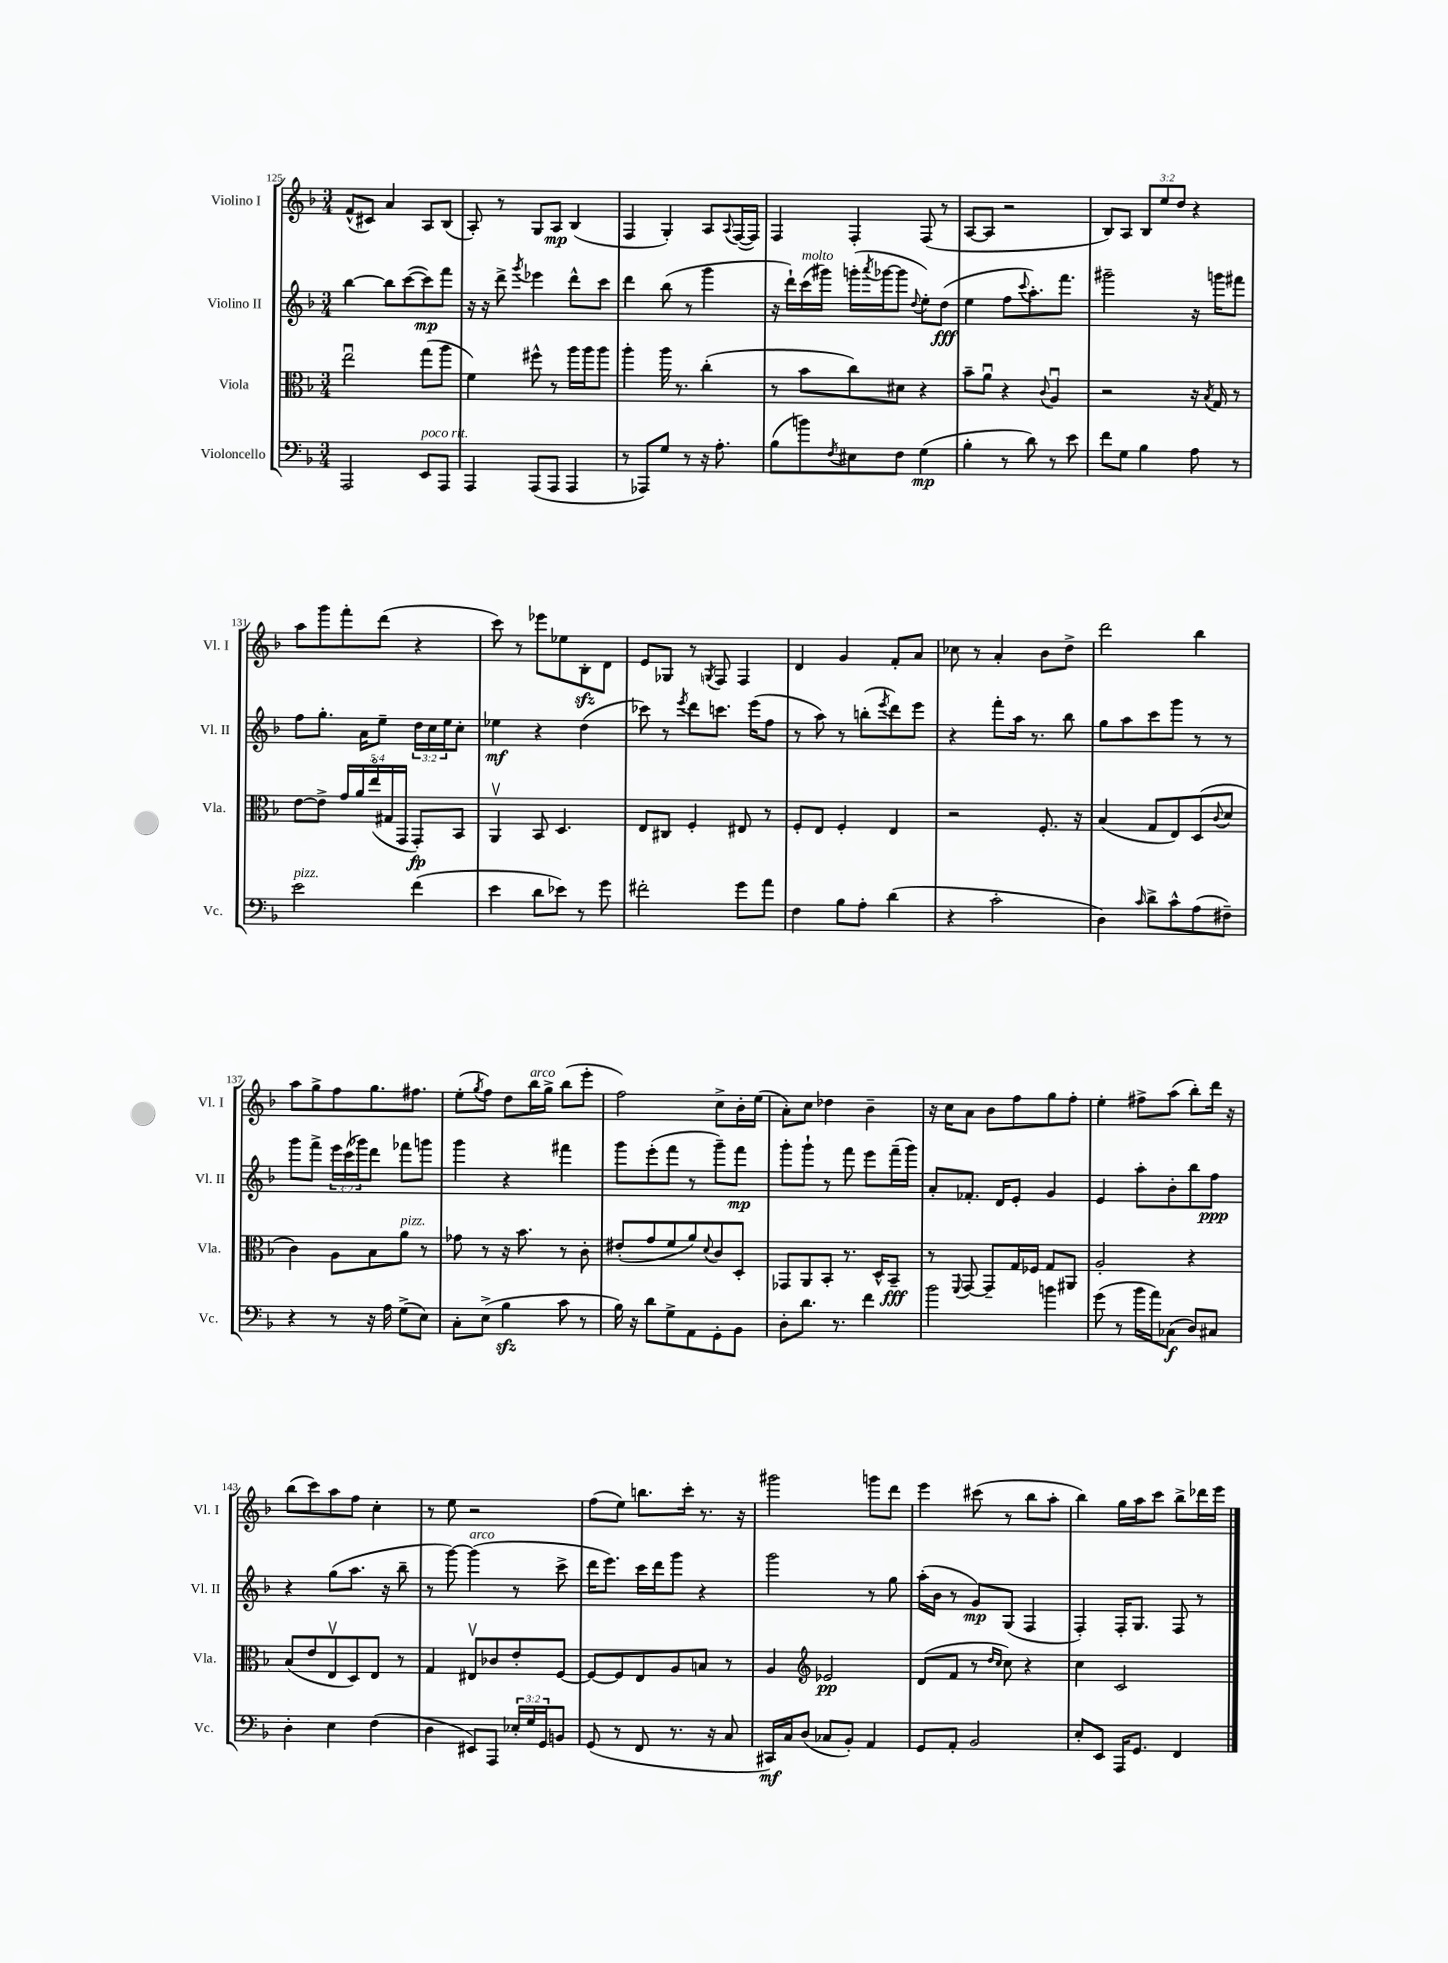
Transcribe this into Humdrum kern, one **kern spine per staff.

**kern	**dynam	**kern	**dynam	**kern	**dynam	**kern	**dynam
*part4	*part4	*part3	*part3	*part2	*part2	*part1	*part1
*staff4	*staff4	*staff3	*staff3	*staff2	*staff2	*staff1	*staff1
*I"Violoncello	*	*I"Viola	*	*I"Violino II	*	*I"Violino I	*
*I'Vc.	*	*I'Vla.	*	*I'Vl. II	*	*I'Vl. I	*
*clefF4	*	*clefC3	*	*clefG2	*	*clefG2	*
*k[b-]	*	*k[b-]	*	*k[b-]	*	*k[b-]	*
*M3/4	*	*M3/4	*	*M3/4	*	*M3/4	*
=125	=125	=125	=125	=125	=125	=125	=125
2AAA/	.	2eeu\	.	[4bb-\	.	(8f^^/L	.
.	.	.	.	.	.	8c#X/J)	.
.	.	.	.	8bb-\L]	.	4a/	.
.	.	.	.	([8ccc\	.	.	.
!LO:TX:a:i:t=poco rit.	!	!	!	!	!	!	!
8EE/L	.	(8gg\L	.	8ccc\])	mp	8A/L	.
8AAA/J	.	8aa\J	.	8fff\J	.	(8B-/J	.
=126	=126	=126	=126	=126	=126	=126	=126
4AAA/	.	4f\)	.	16r	.	8A'/)	.
.	.	.	.	16r	.	.	.
.	.	.	.	8ddd^\	.	8r	.
.	.	.	.	8qggg/	.	.	.
(8AAA/L	.	8ff#X^^\	.	4eee-X\	.	8G/L	.
8AAA/J	.	8r	.	.	.	8A/J	mp
4AAA/	.	16aa\LL	.	8ddd^^\L	.	(4B-/	.
.	.	16aa\J	.	.	.	.	.
.	.	8aa\J	.	8ccc\J	.	.	.
=127	=127	=127	=127	=127	=127	=127	=127
8r	.	4aa'\	.	4ddd\	.	4F/	.
8AAA-X/L)	.	.	.	.	.	.	.
8G/J	.	16aa\	.	(8bb-\	.	4G'/)	.
.	.	8.r	.	.	.	.	.
8r	.	.	.	8r	.	.	.
16r	.	(4cc'\	.	4ggg\	.	8A/L	.
8.A'\	.	.	.	.	.	.	.
.	.	.	.	.	.	8qqA/	.
.	.	.	.	.	.	([16F/L	.
.	.	.	.	.	.	16F/JJ])	.
=128	=128	=128	=128	=128	=128	=128	=128
(8B-\L	.	8r	.	16r	.	4F/	.
.	.	.	.	16ddd`\LL)	.	.	.
!	!	!	!	!LO:TX:a:i:t=molto	!	!	!
8bn\)	.	8b-\L	.	(16ccc\	.	.	.
.	.	.	.	16ggg#X\JJ)	.	.	.
8qF/	.	.	.	.	.	.	.
8E#X\	.	8cc\)	.	(16gggn'\LL	.	4F'/	.
.	.	.	.	8qaaa/	.	.	.
.	.	.	.	[16ggg-X\J	.	.	.
8F\J	.	8d#X\J	.	8ggg-\J]	.	.	.
.	.	.	.	8qqdd/	.	.	.
(4G\	mp	4r	.	8ee'\L)	.	(8F/	.
.	.	.	.	(8dd\J	fff	8r	.
=129	=129	=129	=129	=129	=129	=129	=129
4B-'\	.	8b-~\L	.	4ee\	.	[8A/L	.
.	.	8au\J	.	.	.	8A/J]	.
8r	.	4r	.	8ff\L	.	2r	.
.	.	.	.	8qqccc/	.	.	.
8d\)	.	.	.	8.aa'\)	.	.	.
.	.	8qqc/	.	.	.	.	.
8r	.	4Au/	.	.	.	.	.
.	.	.	.	8.fff\J	.	.	.
8e\	.	.	.	.	.	.	.
=130	=130	=130	=130	=130	=130	=130	=130
8f\L	.	2r	.	2ggg#X~\	.	8B-/L)	.
8G\J	.	.	.	.	.	8A/J	.
4B-\	.	.	.	.	.	12B-/L	.
.	.	.	.	.	.	12ee/	.
.	.	.	.	.	.	12dd/J	.
8A\	.	16r	.	16r	.	4r	.
.	.	8qB-/	.	.	.	.	.
.	.	16G/	.	16gggn\KL	.	.	.
8r	.	8r	.	8fff#X\J	.	.	.
!!LO:LB:g=z
=131	=131	=131	=131	=131	=131	=131	=131
!LO:TX:a:i:t=pizz.	!	!	!	!	!	!	!
2e\	.	[8e\L	.	8ff\L	.	8aa\L	.
.	.	8e^\J]	.	8.gg'\J	.	8ggg\	.
.	.	20g/LL	.	.	.	8fff'\	.
.	.	20a/	.	.	.	.	.
.	.	.	.	16a\KL	.	.	.
.	.	(20ee/	.	.	.	.	.
.	.	.	.	8ee~\J	.	(8ddd\J	.
.	.	20G#X/	.	.	.	.	.
.	.	20GG/JJ	.	.	.	.	.
(4f\	.	8GG'/L)	fp	24dd\LL	.	4r	.
.	.	.	.	24cc\	.	.	.
.	.	.	.	24ee\J	.	.	.
.	.	8BB-/J	.	8cc'\J	.	.	.
=132	=132	=132	=132	=132	=132	=132	=132
4e\	.	4AAv/	.	4ee-X\	mf	8ccc\)	.
.	.	.	.	.	.	8r	.
8d\L	.	8BB-/	.	4r	.	8eee-X\L	.
8e-X\J)	.	4.D/	.	.	.	8ee-X\	.
8r	.	.	.	(4dd\	.	8B-zz'\	.
8g\	.	.	.	.	.	8d\J	.
=133	=133	=133	=133	=133	=133	=133	=133
2f#X'\	.	8E/L	.	8ccc-X\)	.	8e/L	.
.	.	8C#X/J	.	8r	.	8G-X/J	.
.	.	.	.	8qeee/	.	.	.
.	.	4F'/	.	8ddd\L	.	8r	.
.	.	.	.	.	.	8qGn/	.
.	.	.	.	8.cccn\J	.	8F/	.
8g\L	.	8E#X/	.	.	.	4F/	.
.	.	.	.	(16eee\KL	.	.	.
8a\J	.	8r	.	8ff\J	.	.	.
=134	=134	=134	=134	=134	=134	=134	=134
4F\	.	8F'/L	.	8r	.	4d/	.
.	.	8E/J	.	8aa\)	.	.	.
8B-\L	.	4F'/	.	8r	.	4g/	.
8A'\J	.	.	.	(8bbn'\L	.	.	.
.	.	.	.	8qeee/	.	.	.
(4d\	.	4E/	.	8ddd\)	.	8f'/L	.
.	.	.	.	8eee\J	.	8a/J	.
=135	=135	=135	=135	=135	=135	=135	=135
4r	.	2r	.	4r	.	8cc-X\	.
.	.	.	.	.	.	8r	.
2c'\	.	.	.	8fff'\L	.	4a'/	.
.	.	.	.	16aa\Jk	.	.	.
.	.	.	.	8.r	.	.	.
.	.	8.F'/	.	.	.	8b-\L	.
.	.	.	.	8bb-\	.	8dd^\J	.
.	.	16r	.	.	.	.	.
=136	=136	=136	=136	=136	=136	=136	=136
4D\)	.	(4B-/	.	8gg\L	.	2ddd\	.
.	.	.	.	8aa\	.	.	.
16qqc/	.	.	.	.	.	.	.
8d^\L	.	8G/L	.	8ccc\	.	.	.
8c^^\	.	8E/)	.	8ggg\J	.	.	.
(8A\	.	(8D/	.	8r	.	4bb-\	.
.	.	8qqc/	.	.	.	.	.
8F#X~\J)	.	8d/J	.	8r	.	.	.
!!LO:LB:g=z
=137	=137	=137	=137	=137	=137	=137	=137
4r	.	4c\)	.	8ggg\L	.	8aa\L	.
.	.	.	.	8fff^\J	.	8gg^\	.
8r	.	8A\L	.	24eee\LL	.	8ff\	.
.	.	.	.	(24ccc\	.	.	.
.	.	.	.	24ggg-X\J)	.	.	.
16r	.	8B-\	.	8ddd\J	.	8.gg\	.
16A\	.	.	.	.	.	.	.
!	!	!LO:TX:a:i:t=pizz.	!	!	!	!	!
(8G^\L	.	8a\J	.	8fff-X\L	.	.	.
.	.	.	.	.	.	8.ff#X\J	.
8E\J)	.	8r	.	8gggn\J	.	.	.
=138	=138	=138	=138	=138	=138	=138	=138
8C'\L	.	8g-X\	.	4ggg\	.	(8ee'\L	.
.	.	.	.	.	.	8qgg/	.
(8E^\J	.	8r	.	.	.	8ff\J)	.
4B-zz\	.	16r	.	4r	.	8dd\L	.
.	.	8.b-\	.	.	.	.	.
!	!	!	!	!	!	!LO:TX:a:i:t=arco	!
.	.	.	.	.	.	16bb-\L	.
.	.	.	.	.	.	16gg^\JJ	.
8c\	.	8r	.	4fff#X\	.	(8bb-\L	.
8r	.	8c'\	.	.	.	8eee'\J	.
=139	=139	=139	=139	=139	=139	=139	=139
16B-\)	.	(8e#X'/L	.	8ggg\L	.	2ff\)	.
16r	.	.	.	.	.	.	.
8d\L	.	8g/	.	(8eee'\	.	.	.
8G^\	.	8f/	.	8fff\J	.	.	.
8AA\	.	8a/)	.	8r	.	.	.
.	.	8qqd/	.	.	.	.	.
8GG'\	.	8c/	.	8ggg~\L)	.	8cc^\L	.
8BB-\J	.	8D'/J	.	8fff\J	mp	16b-'\L	.
.	.	.	.	.	.	(16ee\JJ	.
=140	=140	=140	=140	=140	=140	=140	=140
8D'\L	.	8GG-X/L	.	8ggg'\L	.	8a'\L)	.
8.d\J	.	8AA/	.	8ggg`\J	.	8cc\J	.
.	.	8BB-'/J	.	8r	.	4dd-X\	.
8.r	.	.	.	.	.	.	.
.	.	8.r	.	8fff\	.	.	.
4f\	.	.	.	8eee\L	.	4b-~\	.
.	.	16D^^/KL	.	.	.	.	.
.	.	8BB-~/J	fff	(16fff~\L	.	.	.
.	.	.	.	16ggg\JJ)	.	.	.
=141	=141	=141	=141	=141	=141	=141	=141
2b-\	.	8r	.	8a'/L	.	16r	.
.	.	.	.	.	.	16cc\KL	.
.	.	8qqFF/	.	.	.	.	.
.	.	[8GG/	.	8.f-X'/J	.	8a\J	.
.	.	8GG~/L]	.	.	.	8b-\L	.
.	.	.	.	16d/KL	.	.	.
.	.	16G/L	.	8e'/J	.	8ff\	.
.	.	16F-X/JJ	.	.	.	.	.
4bn\	.	8G/L	.	4g/	.	8gg\	.
.	.	8AA#X/J	.	.	.	8ff'\J	.
=142	=142	=142	=142	=142	=142	=142	=142
(8g\	.	2A'/	.	4e/	.	4ee'\	.
8r	.	.	.	.	.	.	.
16b-\LL	.	.	.	8aa'\L	.	8ff#X^\L	.
16a\J)	.	.	.	.	.	.	.
(8C-X\J	f	.	.	8b-'\	.	(8aa\J	.
8D/L)	.	4r	.	8bb-\	.	8bb-'\L)	.
8C#X/J	.	.	.	8ff\J	ppp	16ddd\Jk	.
.	.	.	.	.	.	16r	.
!!LO:LB:g=z
=143	=143	=143	=143	=143	=143	=143	=143
4D'\	.	(8B-/L	.	4r	.	(8bb-\L	.
.	.	8e/	.	.	.	8ccc\)	.
4E\	.	8Ev/	.	(8gg\L	.	8aa\	.
.	.	8D/)	.	8.aa\J	.	8ff\J	.
(4F\	.	8E/J	.	.	.	4cc'\	.
.	.	.	.	16r	.	.	.
.	.	8r	.	8bb-~\	.	.	.
=144	=144	=144	=144	=144	=144	=144	=144
4D\	.	4G/	.	8r	.	8r	.
.	.	.	.	[8ggg\)	.	8ee\	.
!	!	!	!	!LO:TX:a:i:t=arco	!	!	!
8EE#X/L)	.	8E#Xv/L	.	(4ggg\]	.	2r	.
8AAA/J	.	8c-X/	.	.	.	.	.
24E-X'/LL	.	8e'/	.	8r	.	.	.
24G/	.	.	.	.	.	.	.
24GG/J	.	.	.	.	.	.	.
8BBn/J	.	[8F/J	.	8ccc^\	.	.	.
=145	=145	=145	=145	=145	=145	=145	=145
(8GG/	.	8F/L_	.	16ddd\KL	.	(8ff\L	.
.	.	.	.	8.eee\J)	.	.	.
8r	.	8F/]	.	.	.	8ee\J)	.
8FF/	.	8E/	.	16ccc\LL	.	8.bbn\L	.
.	.	.	.	16ddd\J	.	.	.
8.r	.	8A/	.	8ggg\J	.	.	.
.	.	.	.	.	.	16ccc'\Jk	.
.	.	8Bn/J	.	4r	.	8.r	.
16r	.	.	.	.	.	.	.
8C/	.	8r	.	.	.	.	.
.	.	.	.	.	.	16r	.
=146	=146	=146	=146	=146	=146	=146	=146
16CC#X/LL)	mf	4A/	.	2ggg\	.	2ggg#X\	.
16C/J	.	.	.	.	.	.	.
(8D/J	.	.	.	.	.	.	.
*	*	*clefG2	*	*	*	*	*
8C-X/L	.	2e-X/	pp	.	.	.	.
8BB-'/J)	.	.	.	.	.	.	.
4AA/	.	.	.	8r	.	8gggn\L	.
.	.	.	.	8gg\	.	8ddd\J	.
=147	=147	=147	=147	=147	=147	=147	=147
8GG/L	.	(8d/L	.	(16aa'\LL	.	4eee\	.
.	.	.	.	16b-\JJ	.	.	.
8AA'/J	.	8f/J	.	8r	.	.	.
2BB-/	.	8r	.	8g/L)	mp	(8ccc#X\	.
.	.	16qqdd/LL	.	.	.	.	.
.	.	16qqcc/JJ	.	.	.	.	.
.	.	8cc\)	.	(8G/J	.	8r	.
.	.	4r	.	4F/	.	8bb-\L	.
.	.	.	.	.	.	8aa'\J	.
=148	=148	=148	=148	=148	=148	=148	=148
8E'/L	.	4cc\	.	4F'/)	.	4bb-\)	.
8EE/J	.	.	.	.	.	.	.
16AAA/KL	.	2c/	.	16F'/KL	.	16gg\LL	.
8.GG/J	.	.	.	8.G/J	.	16aa\J	.
.	.	.	.	.	.	8ccc\J	.
4FF/	.	.	.	8F/	.	8bb-^\L	.
.	.	.	.	8r	.	16ddd-X\L	.
.	.	.	.	.	.	16eee\JJ	.
==	==	==	==	==	==	==	==
*-	*-	*-	*-	*-	*-	*-	*-
